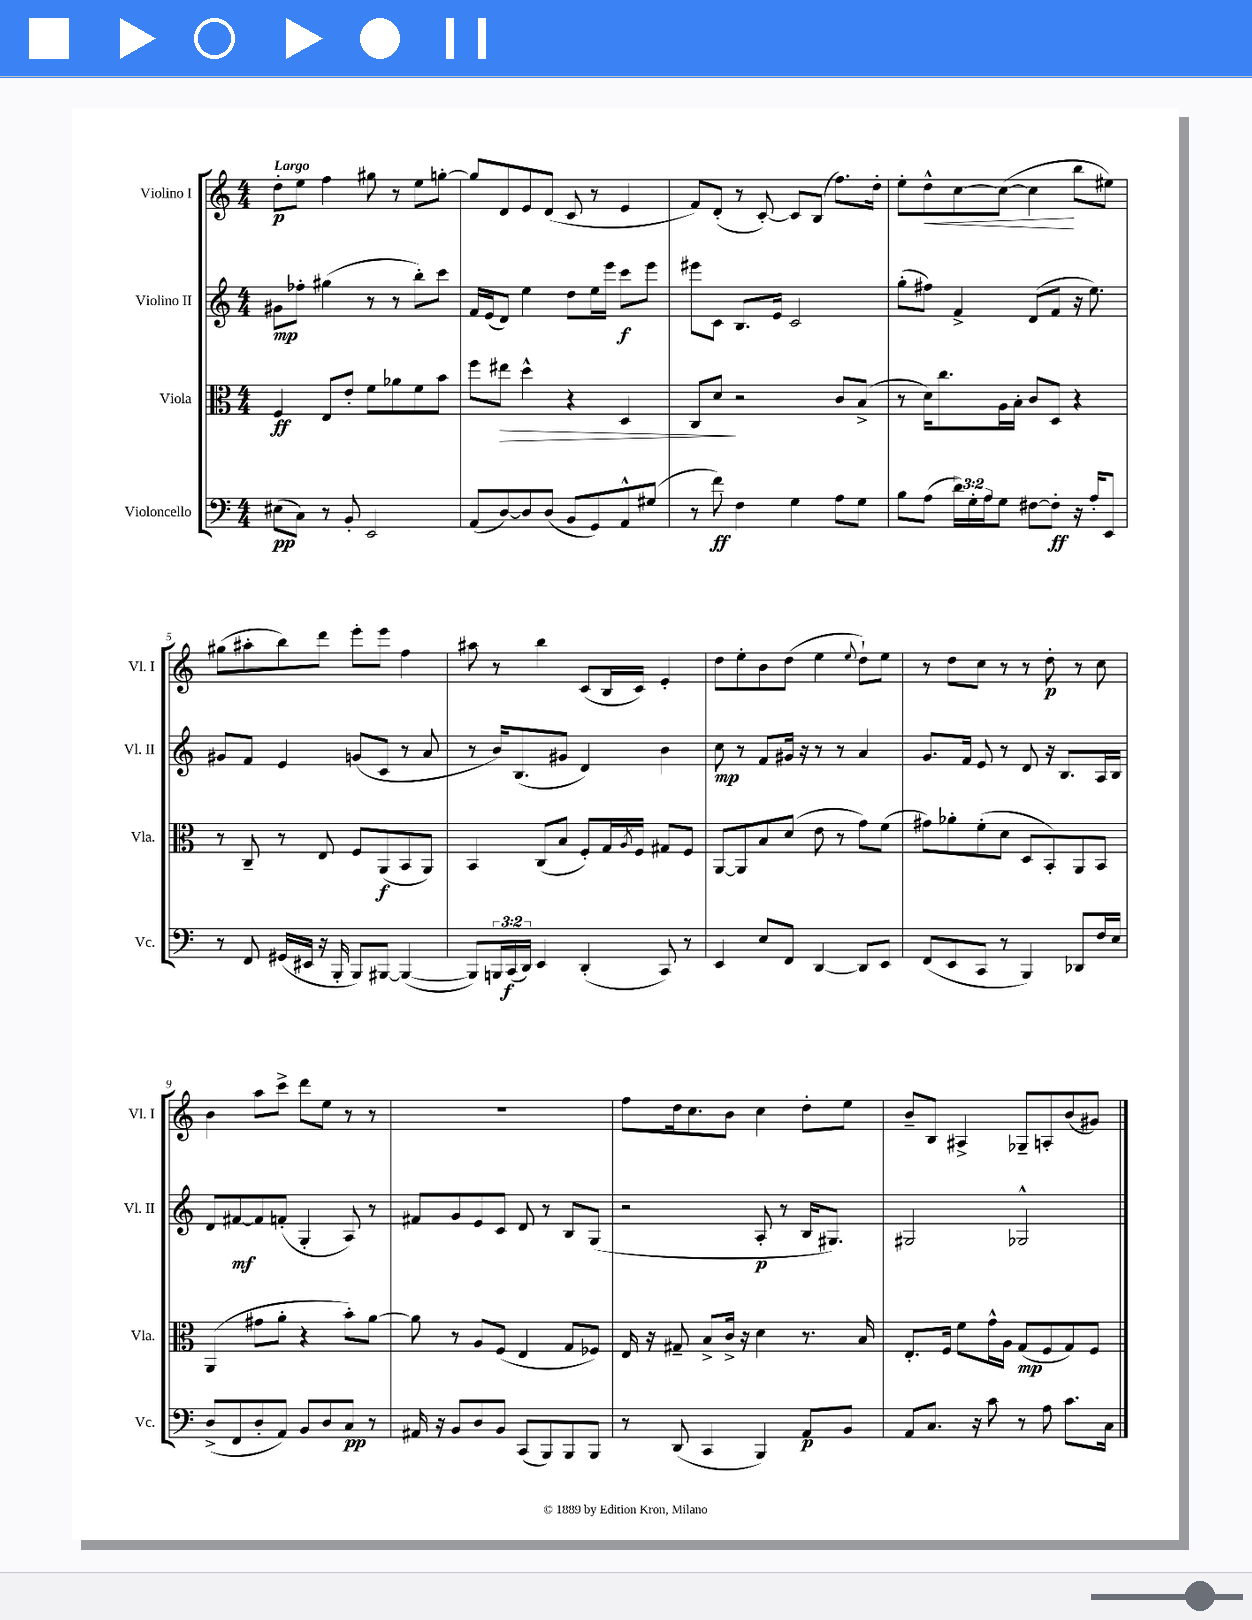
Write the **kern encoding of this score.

**kern	**kern	**kern	**kern
*staff4	*staff3	*staff2	*staff1
*clefF4	*clefC3	*clefG2	*clefG2
*k[]	*k[]	*k[]	*k[]
*M4/4	*M4/4	*M4/4	*M4/4
(8E#\L	4F/	8g#\L	8dd'\L
8C\J)	.	8ff-'\J	8ee\J
8r	8E/L	(4gg#\	4ff\
8BB'/	8e'/J	.	.
2EE/	8f\L	8r	8gg#\
.	8a-\	8r	8r
.	8f\	8bb'\L)	8ee\L
.	8b\J	8ccc\J	[8gg'\J
=	=	=	=
(8AA/L	8ff\L	16f/LL	8gg/]L
.	.	(16e/J	.
[8D/)	8ee#\J	8d/J)	8d/
8D/]	4dd^^\	4ee\	8e/
(8D/J	.	.	(8d/J
8BB/L	4r	8dd\L	8c/
8GG/)	.	16ee\L	8r
.	.	16eee\JJ	.
8AA^^/	4D/	8ccc\L	4e/
(8G#/J	.	8eee\J	.
=	=	=	=
8r	8C/L	8eee#\L	8f/L)
8f\)	8d/J	8c\J	(8d'/J
4F\	2r	8.B/L	8r
.	.	.	[8c'/)
.	.	16e/Jk	.
4G\	.	2c/	8c/]L
.	.	.	(8B/J
8A\L	8c/L	.	8.ff\L)
8G\J	(8B^/J	.	.
.	.	.	16dd'\Jk
=	=	=	=
8B\L	8r	(8gg'\L	8ee'\L
(8A\J	16d\LK)	8ff#\J)	8dd^^\
.	8.cc\	.	.
24d\LL)	.	4f^/	[8cc\
24G'\	.	.	.
24A\J	.	.	.
8G\J	16A\L	.	(8cc\_J
.	16B'\JJ	.	.
[8F#\L	8c/L	(8d/L	4cc\]
8F#'\]J	8D/J	8f/J	.
16r	4r	16r	8bb\L
16A'/LK	.	8.ee\)	.
8EE/J	.	.	8ee#\J)
=	=	=	=
8r	8r	8g#/L	(8gg#\L
8FF/	8C~/	8f/J	8aa#'\
(16GG#/LL	8r	4e/	8bb\)
16EE#/JJ	.	.	.
16r	8E/	.	8ddd\J
16BBB'/	.	.	.
8BBB/L)	8F/L	(8g/L	8eee'\L
[8BBB#/J	(8AA/	8c/J	8eee\J
(4BBB#/_	8BB/	8r	4ff\
.	8AA/J)	8a/	.
=	=	=	=
8BBB#/]L)	4BB/	8r	8aa#\
24BBB/L	.	16b/LK)	8r
(24CC/	.	.	.
.	.	(8.B/	.
24DD/JJ)	.	.	.
4EE/	(8C/L	.	4bb\
.	8B/J	8g#/J	.
(4DD'/	8F'/L)	4d/)	(8c/L
.	16G/L	.	16B/L
.	8qA/	.	.
.	16F/JJ	.	16c/JJ)
8CC/)	8G#/L	4b\	4e'/
8r	8F/J	.	.
=	=	=	=
4EE/	[8AA/L	8cc\	8dd\L
.	8AA/]	8r	8ee'\
8E/L	8B/	8f/L	8b\
8FF/J	(8d/J	16g#/Jk	(8dd\J
.	.	16r	.
[4DD/	8e\	8r	4ee\
.	8r	8r	.
.	.	.	8qqee/
8DD/]L	8g\L)	4a/	8dd`\L)
8EE/J	(8f\J	.	8ee\J
=	=	=	=
(8FF/L	8g#\L)	8.g/L	8r
8EE/	8a-'\	.	8dd\L
.	.	16f/Jk	.
8CC/J	(8f'\	8e/	8cc\J
8r	8d\J	8r	8r
4BBB/)	8D/L	8d/	8r
.	8BB'/)	16r	8dd'\
.	.	8.B/L	.
8DD-/L	8AA/	.	8r
16F/L	8BB/J	16A/L	8cc\
16E/JJ	.	16B/JJ	.
=	=	=	=
(8D^/L	(4AA/	8d/L	4b\
8FF/	.	[8f#/	.
8D'/	8g#\L	8f#/]	8aa\L
8AA/J)	8a'\J	(8f'/J	8ccc^\J
8BB/L	4r	4G'/	8ddd\L
8D/	.	.	8ee\J
8C/J	8b'\L)	8A/)	8r
8r	[8a\J	8r	8r
=	=	=	=
16AA#/	8a\]	8f#/L	1r
16r	.	.	.
8BB/L	8r	8g/	.
8D/	8A/L	8e/	.
8BB/J	(8F/J	8c/J	.
(8CC/L	4E/	8d/	.
8BBB/)	.	8r	.
8BBB/	8G/L	8B/L	.
8BBB/J	8F-/J)	(8G/J	.
=	=	=	=
8r	16E/	2r	8ff\L
.	16r	.	.
(8DD/	8G#~/	.	16dd\k
.	.	.	8.cc\
4CC/	8B^/L	.	.
.	16c^/Jk	.	8b\J
.	16r	.	.
4BBB/)	4d\	8A'/	4cc\
.	.	8r	.
8AA/L	8.r	16B/LK	8dd'\L
.	.	8.G#/J)	.
8BB/J	.	.	8ee\J
.	16B/	.	.
=	=	=	=
8AA/L	8.E'/L	2G#/	8b~/L
8.C/J	.	.	8B/J
.	16F/Jk	.	.
.	8f\L	.	4A#^/
16r	.	.	.
8c\	16g^^\L	.	.
.	16A\JJ	.	.
8r	(8G/L	2G-^^/	8G-~/L
8A\	8F/	.	8A'/
8.c\L	8G/)	.	(8b/
.	8F/J	.	8g#/J)
16C\Jk	.	.	.
==	==	==	==
*-	*-	*-	*-
